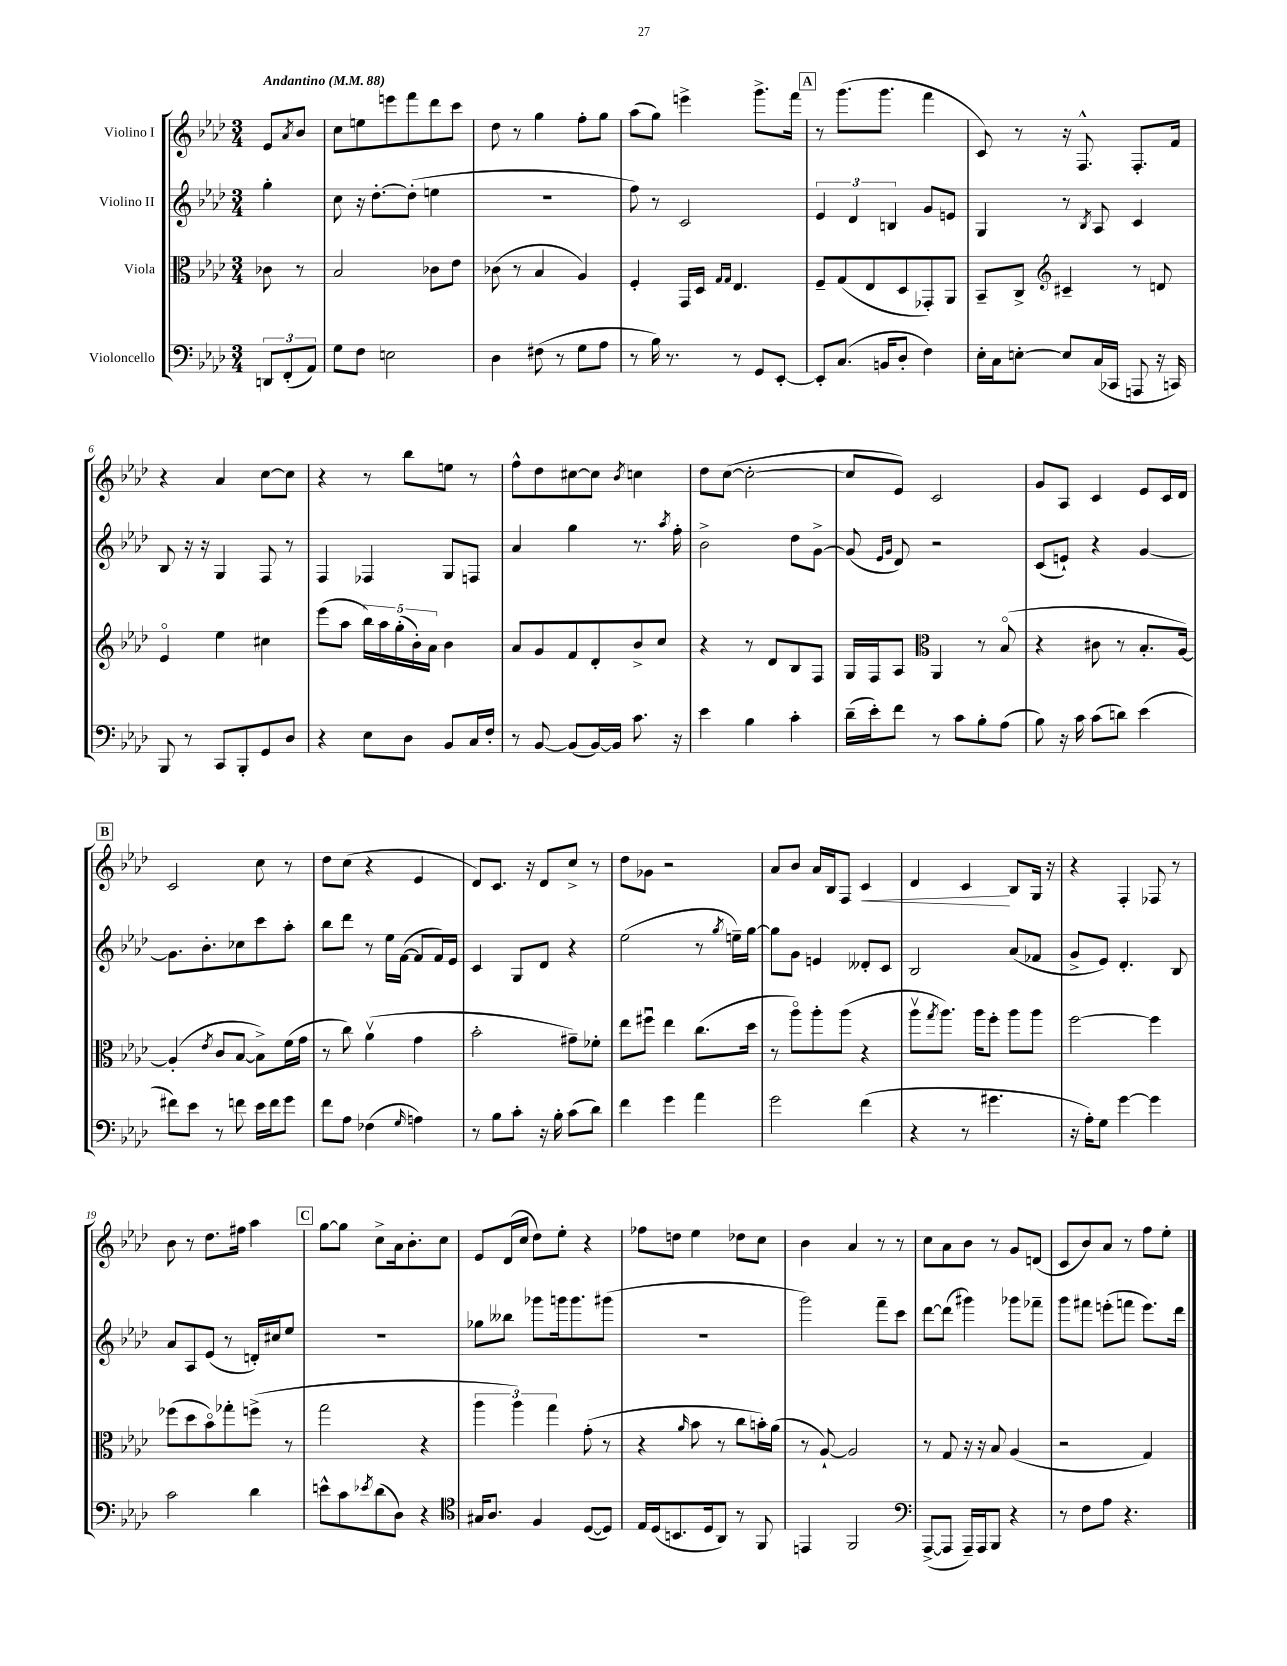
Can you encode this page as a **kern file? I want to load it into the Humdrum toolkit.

**kern	**kern	**kern	**kern	**dynam
*part4	*part3	*part2	*part1	*part1
*staff4	*staff3	*staff2	*staff1	*staff1
*I"Violoncello	*I"Viola	*I"Violino II	*I"Violino I	*
*clefF4	*clefC3	*clefG2	*clefG2	*
*k[b-e-a-d-]	*k[b-e-a-d-]	*k[b-e-a-d-]	*k[b-e-a-d-]	*
*M3/4	*M3/4	*M3/4	*M3/4	*
*MM88	*MM88	*MM88	*MM88	*
=	=	=	=	=
!	!	!	!LO:TX:a:B:t=Andantino	!
12DDn/L	8c-X\	4gg'\	8e-/L	.
(12FF'/	.	.	.	.
.	.	.	8qa-/	.
.	8r	.	8b-/J	.
12AA-/J)	.	.	.	.
=1	=1	=1	=1	=1
8G\L	2B-/	8cc\	8cc\L	.
8F\J	.	16r	8een\	.
.	.	[8.dd-'\L	.	.
2En\	.	.	8eeen\	.
.	.	(8dd-'\J]	8fff\	.
.	8c-X\L	4een\	8ddd-\	.
.	8e-\J	.	8ccc\J	.
=2	=2	=2	=2	=2
4D-\	(8c-X\	2.r	8dd-\	.
.	8r	.	8r	.
(8F#X\	4B-/	.	4gg\	.
8r	.	.	.	.
8G\L	4A-/)	.	8ff'\L	.
8A-\J	.	.	8gg\J	.
=3	=3	=3	=3	=3
8r	4F'/	8ff\)	(8aa-\L	.
16B-\)	.	8r	8gg\J)	.
8.r	.	.	.	.
.	16GG/LL	2c/	4eeen^\	.
.	16D-/JJ	.	.	.
.	16qqG/LL	.	.	.
.	16qqG/JJ	.	.	.
8r	4.E-/	.	.	.
8GG/L	.	.	8.ggg^\L	.
[8EE-'/J	.	.	.	.
.	.	.	16fff\Jk	.
!!LO:REH:place=s1:t=A
=4	=4	=4	=4	=4
8EE-'/L]	8F~/L	6e-/	8r	.
(8.C/J	(8G/	.	(8.ggg\L	.
.	.	6d-/	.	.
.	8E-/	.	.	.
16BBn/KL	.	.	8.ggg\J	.
.	.	6Bn/	.	.
8D-'/J	8D-/	.	.	.
4F\)	8GG-X'/)	8g/L	4fff\	.
.	8AA-/J	8en/J	.	.
=5	=5	=5	=5	=5
16E-'\LL	8BB-~/L	4G/	8c/)	.
16C\J	.	.	.	.
[8En'\J	8C^/J	.	8r	.
*	*clefG2	*	*	*
8E/L]	4c#X~/	8r	16r	.
.	.	.	8.F^^/	.
.	.	8qB-/	.	.
(16C/L	.	8A-/	.	.
16CC-X/JJ	.	.	.	.
8AAAn/	8r	4c/	8.F'/L	.
16r	8dn/	.	.	.
16CCn/)	.	.	16f/Jk	.
!!LO:LB:g=z
=6	=6	=6	=6	=6
8BBB-/	4e-/	8B-/	4r	.
8r	.	16r	.	.
.	.	16r	.	.
8CC/L	4ee-\	4G/	4a-/	.
8BBB-'/	.	.	.	.
8GG/	4cc#X\	8F/	[8cc\L	.
8D-/J	.	8r	8cc\J]	.
=7	=7	=7	=7	=7
4r	(8eee-\L	4F/	4r	.
.	8aa-\J	.	.	.
8E-\L	20bb-\LL)	4F-X/	8r	.
.	20aa-\	.	.	.
.	(20gg'\	.	.	.
8D-\J	.	.	8bb-\L	.
.	20b-'\)	.	.	.
.	20a-\JJ	.	.	.
8BB-/L	4b-\	8G/L	8een\J	.
16C/L	.	8Fn/J	8r	.
16F'/JJ	.	.	.	.
=8	=8	=8	=8	=8
8r	8a-/L	4a-/	8ff^^\L	.
[8BB-/	8g/	.	8dd-\	.
(8BB-/L]	8f/	4gg\	[8cc#X\	.
[16BB-/L)	8d-'/	.	8cc#\J]	.
16BB-/JJ]	.	.	.	.
.	.	.	8qb-/	.
8.c\	8b-^/	8.r	4ccn\	.
.	8cc/J	.	.	.
.	.	8qaa-/	.	.
16r	.	16ff'\	.	.
=9	=9	=9	=9	=9
4e-\	4r	2b-^\	8dd-\L	.
.	.	.	([8cc\J	.
4B-\	8r	.	2cc'\_	.
.	8d-/L	.	.	.
4c'\	8B-/	8dd-\L	.	.
.	8F/J	[8g^\J	.	.
=10	=10	=10	=10	=10
(16d-~\LL	16G/LL	(8g/]	8cc/L]	.
16e-'\J)	16F/J	.	.	.
.	.	16qqe-/LL	.	.
.	.	16qqg/JJ	.	.
8f\J	8A-/J	8d-/)	8e-/J)	.
*	*clefC3	*	*	*
8r	4AA-/	2r	2c/	.
8c\L	.	.	.	.
8B-'\	8r	.	.	.
(8A-\J	(8B-/	.	.	.
=11	=11	=11	=11	=11
8B-\)	4r	(8c/L	8g/L	.
16r	.	8en`/J)	8A-/J	.
16c\	.	.	.	.
(8c\L	8c#X\	4r	4c/	.
8dn\J)	8r	.	.	.
(4e-\	8.B-'/L	[4g/	8e-/L	.
.	.	.	16c/L	.
.	[16A-/Jk)	.	16d-/JJ	.
!!LO:LB:g=z
!!LO:REH:place=s1:t=B
=12	=12	=12	=12	=12
8f#X\L)	(4A-'/]	8.g\L]	2c/	.
8e-\J	.	.	.	.
.	.	8.b-'\	.	.
.	8qe-/	.	.	.
8r	8c/L	.	.	.
8fn\	[8B-/J	8cc-X\	.	.
16e-\LL	8B-^\L])	8ccc\	8cc\	.
16f\J	.	.	.	.
8g\J	(16f\L	8aa-'\J	8r	.
.	16g\JJ	.	.	.
=13	=13	=13	=13	=13
8f\L	8r	8bb-\L	8dd-\L	.
8A-\J	8cc\)	8ddd-\J	(8cc\J	.
(4F-X\	(4a-v\	8r	4r	.
.	.	16ee-\LL	.	.
.	.	([16f\JJ	.	.
16qqG/	.	.	.	.
4An\)	4g\	8f/L]	4e-/	.
.	.	16f/L)	.	.
.	.	16e-/JJ	.	.
=14	=14	=14	=14	=14
8r	2b-'\	4c/	8d-/L)	.
8B-\L	.	.	8.c/J	.
8c'\J	.	8G/L	.	.
.	.	.	16r	.
16r	.	8d-/J	8d-/L	.
16B-'\	.	.	.	.
(8c\L	8g#X~\L)	4r	8cc^/J	.
8d-\J)	8f-X'\J	.	8r	.
=15	=15	=15	=15	=15
4f\	8ee-\L	(2ee-\	8dd-\L	.
.	8ff#Xu\J	.	8g-X\J	.
4g\	4ee-\	.	2r	.
4a-\	(8.cc\L	8r	.	.
.	.	8qgg/	.	.
.	.	16een~\LL)	.	.
.	16dd-\Jk	[16gg\JJ	.	.
=16	=16	=16	=16	=16
2g\	8r	8gg\L]	8a-/L	.
.	8aa-\L)	8g\J	8b-/J	.
.	8aa-'\	4en/	16a-/LL	.
.	.	.	16B-/J	.
.	(8aa-\J	.	8F/J	.
!	!	!	!	!LO:HP:b
(4f\	4r	8d--X'/L	4c/	<
.	.	8c/J	.	.
=17	=17	=17	=17	=17
4r	8aa-v\L	2B-/	4d-/	.
.	8qgg/	.	.	.
.	8.aa-\J)	.	.	.
8r	.	.	4c/	.
.	16aa-\KL	.	.	.
4.g#X\	8ff'\J	.	.	.
.	8aa-\L	(8a-/L	8B-/L	[
.	8aa-\J	8f-X/J	16G/Jk	.
.	.	.	16r	.
=18	=18	=18	=18	=18
16r	[2ff\	8g^/L	4r	.
16A-'\KL)	.	.	.	.
8G\J	.	8e-/J)	.	.
[4g\	.	4.d-'/	4F'/	.
4g\]	4ff\]	.	8F-X/	.
.	.	8B-/	8r	.
!!LO:LB:g=z
=19	=19	=19	=19	=19
2c\	(8ff-X\L	8a-/L	8b-\	.
.	8dd-\	8A-/	8r	.
.	8b-\)	(8e-/J	8.dd-\L	.
.	8gg-X'\	8r	.	.
.	.	.	16ff#X\Jk	.
4d-\	(8ffn^\J	16dn'/LL)	4aa-\	.
.	.	16cc#X/J	.	.
.	8r	8ee-/J	.	.
!!LO:REH:place=s1:t=C
=20	=20	=20	=20	=20
8en^^\L	2gg\	2.r	[8gg\L	.
8c\	.	.	8gg\J]	.
8qe-X/	.	.	.	.
(8d-\	.	.	8cc^\L	.
8D-\J)	.	.	16a-\k	.
.	.	.	8.b-'\	.
4r	4r	.	.	.
.	.	.	8cc\J	.
=21	=21	=21	=21	=21
*clefC4	*	*	*	*
16G#X/KL	6aa-\	8gg-X\L	8e-/L	.
8.A-/J	.	.	.	.
.	.	8bb--X\J	(16d-/L	.
.	6aa-\)	.	.	.
.	.	.	16cc/JJ	.
4F/	.	8ggg-X\L	8dd-\L)	.
.	6gg\	.	.	.
.	.	16gggn\k	8ee-'\J	.
.	.	8.ggg\	.	.
([8D-/L	(8g'\	.	4r	.
8D-/J])	8r	(8ggg#X\J	.	.
=22	=22	=22	=22	=22
16E-/LL	4r	2.r	8ff-X\L	.
(16D-/J	.	.	.	.
8.BBn/	.	.	8ddn\J	.
.	16qqa-/	.	.	.
.	8b-\	.	4ee-\	.
16D-/k	.	.	.	.
8AA-/J)	8r	.	.	.
8r	8cc\L	.	8dd-X\L	.
8FF/	16bn'\L)	.	8cc\J	.
.	(16a-\JJ	.	.	.
=23	=23	=23	=23	=23
4EEn/	8r	2ggg\)	4b-\	.
.	[8A-`/)	.	.	.
2FF/	2A-/]	.	4a-/	.
.	.	8fff~\L	8r	.
.	.	8ccc\J	8r	.
=24	=24	=24	=24	=24
*clefF4	*	*	*	*
([8AAA-^/L	8r	[8ddd-\L	8cc\L	.
8AAA-/J]	8G/	(8ddd-\J]	8a-\	.
16AAA-~/LL)	16r	4ggg#X\)	8b-\J	.
16AAA-/J	16r	.	.	.
8BBB-/J	8B-/	.	8r	.
4r	(4A-/	8ggg-X\L	8g/L	.
.	.	8fff-X~\J	(8dn/J	.
=25	=25	=25	=25	=25
8r	2r	8ggg\L	8c/L	.
8F\L	.	8fff#X\J	8b-/)	.
8A-\J	.	(8eeen'\L	8a-/J	.
4.r	.	8fffn\J	8r	.
.	4G/)	8.eee\L)	8ff\L	.
.	.	.	8ee-'\J	.
.	.	16ddd-\Jk	.	.
==	==	==	==	==
*-	*-	*-	*-	*-
